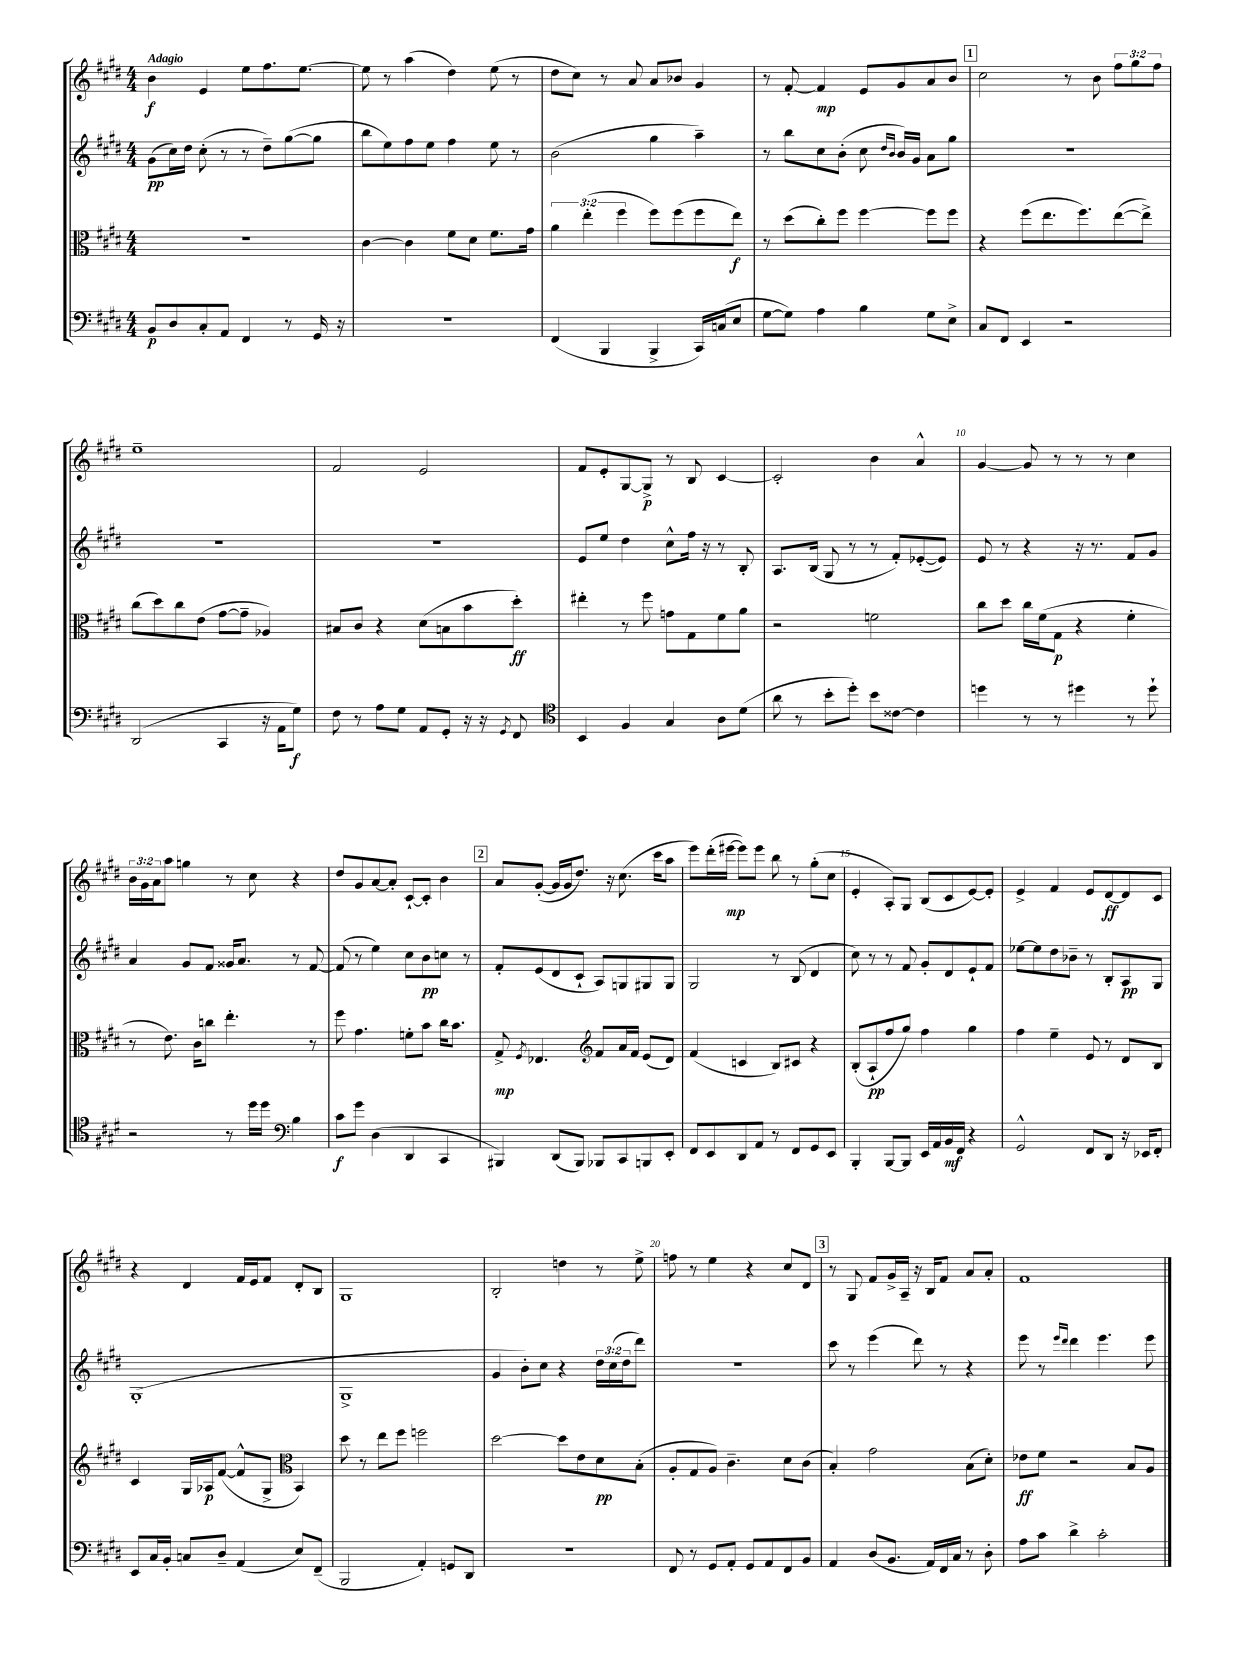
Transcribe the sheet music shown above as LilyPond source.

<<
\new StaffGroup <<
\new Staff = "s0" {
    \clef treble \key e \major \numericTimeSignature \time 4/4 \override Staff.TupletNumber.text = #tuplet-number::calc-fraction-text \tempo "Adagio"
    b'4\f e'4 e''8 fis''8. e''8.~ |
    e''8 r8 a''4( dis''4) e''8( r8 |
    dis''8 cis''8) r8 a'8 a'8 bes'8 gis'4 |
    r8 fis'8~-. fis'4\mp e'8 gis'8 a'8 b'8 |
    \mark \markup { \box "1" } cis''2 r8 b'8 \tuplet 3/2 { fis''8 gis''8 fis''8 } |
    e''1-- |
    fis'2 e'2 |
    fis'8 e'8-. gis8~ gis8->\p r8 b8 cis'4~ |
    cis'2-. b'4 a'4-^ |
    gis'4~ gis'8 r8 r8 r8 cis''4 |
    \tuplet 3/2 { b'16 gis'16 a'16 } a''8 g''4 r8 cis''8 r4 |
    dis''8 gis'8 a'8~ a'8-. cis'8~-! cis'8-. b'4 |
    \mark \markup { \box "2" } a'8 gis'8~-.( gis'16 gis'16 dis''8.) r16 cis''8.( cis'''16 a''8 |
    e'''8) dis'''16-.( eis'''16~\mp eis'''8) eis'''8 b''8 r8 gis''8-.( cis''8 |
    e'4-. a8-.) gis8 b8( cis'8 e'8~) e'8-. |
    e'4-> fis'4 e'8 dis'8~\ff dis'8 cis'8 |
    r4 dis'4 fis'16 e'16 fis'8 dis'8-. b8 |
    gis1 |
    b2-. d''4 r8 e''8-> |
    f''8 r8 e''4 r4 cis''8 dis'8 |
    \mark \markup { \box "3" } r8 gis8 fis'8 gis'16-> a16-- r16 b16 fis'8 a'8 a'8-. |
    fis'1 \bar "|." |
}
\new Staff = "s1" {
    \clef treble \key e \major \numericTimeSignature \time 4/4 \override Staff.TupletNumber.text = #tuplet-number::calc-fraction-text
    gis'8\pp( cis''16) dis''16 cis''8-.( r8 r8 dis''8--) gis''8~( gis''8 |
    b''8 e''8) fis''8 e''8 fis''4 e''8 r8 |
    b'2( gis''4 a''4--) |
    r8 b''8 cis''8 b'8-.( cis''8 \grace { dis''16 b'16 } b'16) gis'16 a'8 gis''8 |
    \mark \markup { \box "1" } R1 |
    R1 |
    R1 |
    e'8 e''8 dis''4 cis''8-^ fis''16 r16 r8 b8-. |
    a8. b16( gis8 r8 r8 fis'8-.) ees'8~-.( ees'8) |
    e'8 r8 r4 r16 r8. fis'8 gis'8 |
    a'4 gis'8 fis'8 gisis'16 a'8. r8 fis'8~ |
    fis'8( r8 e''4) cis''8 b'8\pp c''8 r8 |
    \mark \markup { \box "2" } fis'8-. e'8( dis'8 cis'8-! a8) g8 gis8 gis8 |
    gis2 r8 b8( dis'4 |
    cis''8) r8 r8 fis'8 gis'8-. dis'8 e'8-! fis'8 |
    ees''8~ ees''8 dis''8 bes'8-- r8 b8-. a8\pp gis8 |
    gis1-.( |
    gis1-> |
    gis'4 b'8-.) cis''8 r4 \tuplet 3/2 { dis''16 cis''16( dis''16 } dis'''8) |
    r1 |
    \mark \markup { \box "3" } cis'''8 r8 e'''4( dis'''8) r8 r4 |
    e'''8 r8 \grace { e'''16 dis'''16 } dis'''4 e'''4. e'''8 \bar "|." |
}
\new Staff = "s2" {
    \clef alto \key e \major \numericTimeSignature \time 4/4 \override Staff.TupletNumber.text = #tuplet-number::calc-fraction-text
    r1 |
    cis'4~ cis'4 fis'8 dis'8 fis'8. gis'16 |
    \tuplet 3/2 { a'4 e''4-.( fis''4 } fis''8) fis''8( fis''8 e''8\f) |
    r8 dis''8( cis''8-.) fis''8 fis''4~ fis''8 fis''8 |
    \mark \markup { \box "1" } r4 fis''8( e''8. fis''8.) e''8~( e''8->) |
    cis''8( dis''8) cis''8 e'8( gis'8~ gis'8-- aes4) |
    bis8 cis'8 r4 dis'8( b8 b'8 dis''8-.\ff) |
    eis''4-. r8 fis''8 g'8 gis8 fis'8 a'8 |
    r2 f'2 |
    cis''8 dis''8 cis''16 fis'16( gis8\p r4 fis'4-. |
    r8 e'8.) cis'16 c''8 e''4.-. r8 |
    fis''8 gis'4. f'8-. b'8 cis''16 b'8. |
    \mark \markup { \box "2" } gis8->\mp \acciaccatura { fis8 } ees4. \clef treble fis'8 a'16 fis'16 e'8( dis'8) |
    fis'4( c'4 b8) cis'8 r4 |
    b8-.( a8-!\pp fis''8 gis''8) fis''4 gis''4 |
    fis''4 e''4-- e'8 r8 dis'8 b8 |
    cis'4 gis16 aes16\p fis'8~( fis'8-^ gis8-> \clef alto b,4) |
    dis''8 r8 e''8 fis''8 f''2 |
    dis''2~ dis''8 e'8 dis'8\pp b8-.( |
    a8-. gis8 a8) cis'4.-- dis'8 cis'8( |
    \mark \markup { \box "3" } b4-.) gis'2 b8( dis'8-.) |
    ees'8\ff fis'8 r2 b8 a8 \bar "|." |
}
\new Staff = "s3" {
    \clef bass \key e \major \numericTimeSignature \time 4/4
    b,8\p dis8 cis8-. a,8 fis,4 r8 gis,16 r16 |
    R1 |
    fis,4( b,,4 b,,4-> cis,16) c16( e8 |
    gis8~ gis8) a4 b4 gis8 e8-> |
    \mark \markup { \box "1" } cis8 fis,8 e,4 r2 |
    dis,2( cis,4 r16 a,16 gis8\f) |
    fis8 r8 a8 gis8 a,8 gis,8-. r16 r16 \acciaccatura { gis,8 } fis,8 |
    \clef tenor b,4 fis4 gis4 a8 dis'8( |
    a'8 r8 b'8-. dis''8-.) b'8 cisis'8~ cisis'4 |
    d''4 r8 r8 dis''4 r8 dis''8-! |
    r2 r8 dis''16 dis''16 \clef bass b4 |
    cis'8\f gis'8 dis4( dis,4 cis,4 |
    \mark \markup { \box "2" } bis,,4) dis,8( bis,,8) bes,,8 cis,8 b,,8 e,8-. |
    fis,8 e,8 dis,8 a,8 r8 fis,8 gis,8 e,8 |
    b,,4-. b,,8~ b,,8 e,16 a,16 b,16\mf fis,16 r4 |
    gis,2-^ fis,8 dis,8 r16 ees,16 fis,8-. |
    e,8 cis16 b,16-. c8 dis8-- a,4( e8) fis,8--( |
    b,,2 a,4-.) g,8 dis,8 |
    R1 |
    fis,8 r8 gis,8 a,8-. gis,8 a,8 fis,8 b,8 |
    \mark \markup { \box "3" } a,4 dis8( b,8. a,16) fis,16 cis16 r8 dis8-. |
    a8 cis'8 dis'4-> cis'2-. \bar "|." |
}
>>
>>
\layout { \context { \Score \override BarNumber.break-visibility = ##(#f #t #t) barNumberVisibility = #(every-nth-bar-number-visible 5) } }
